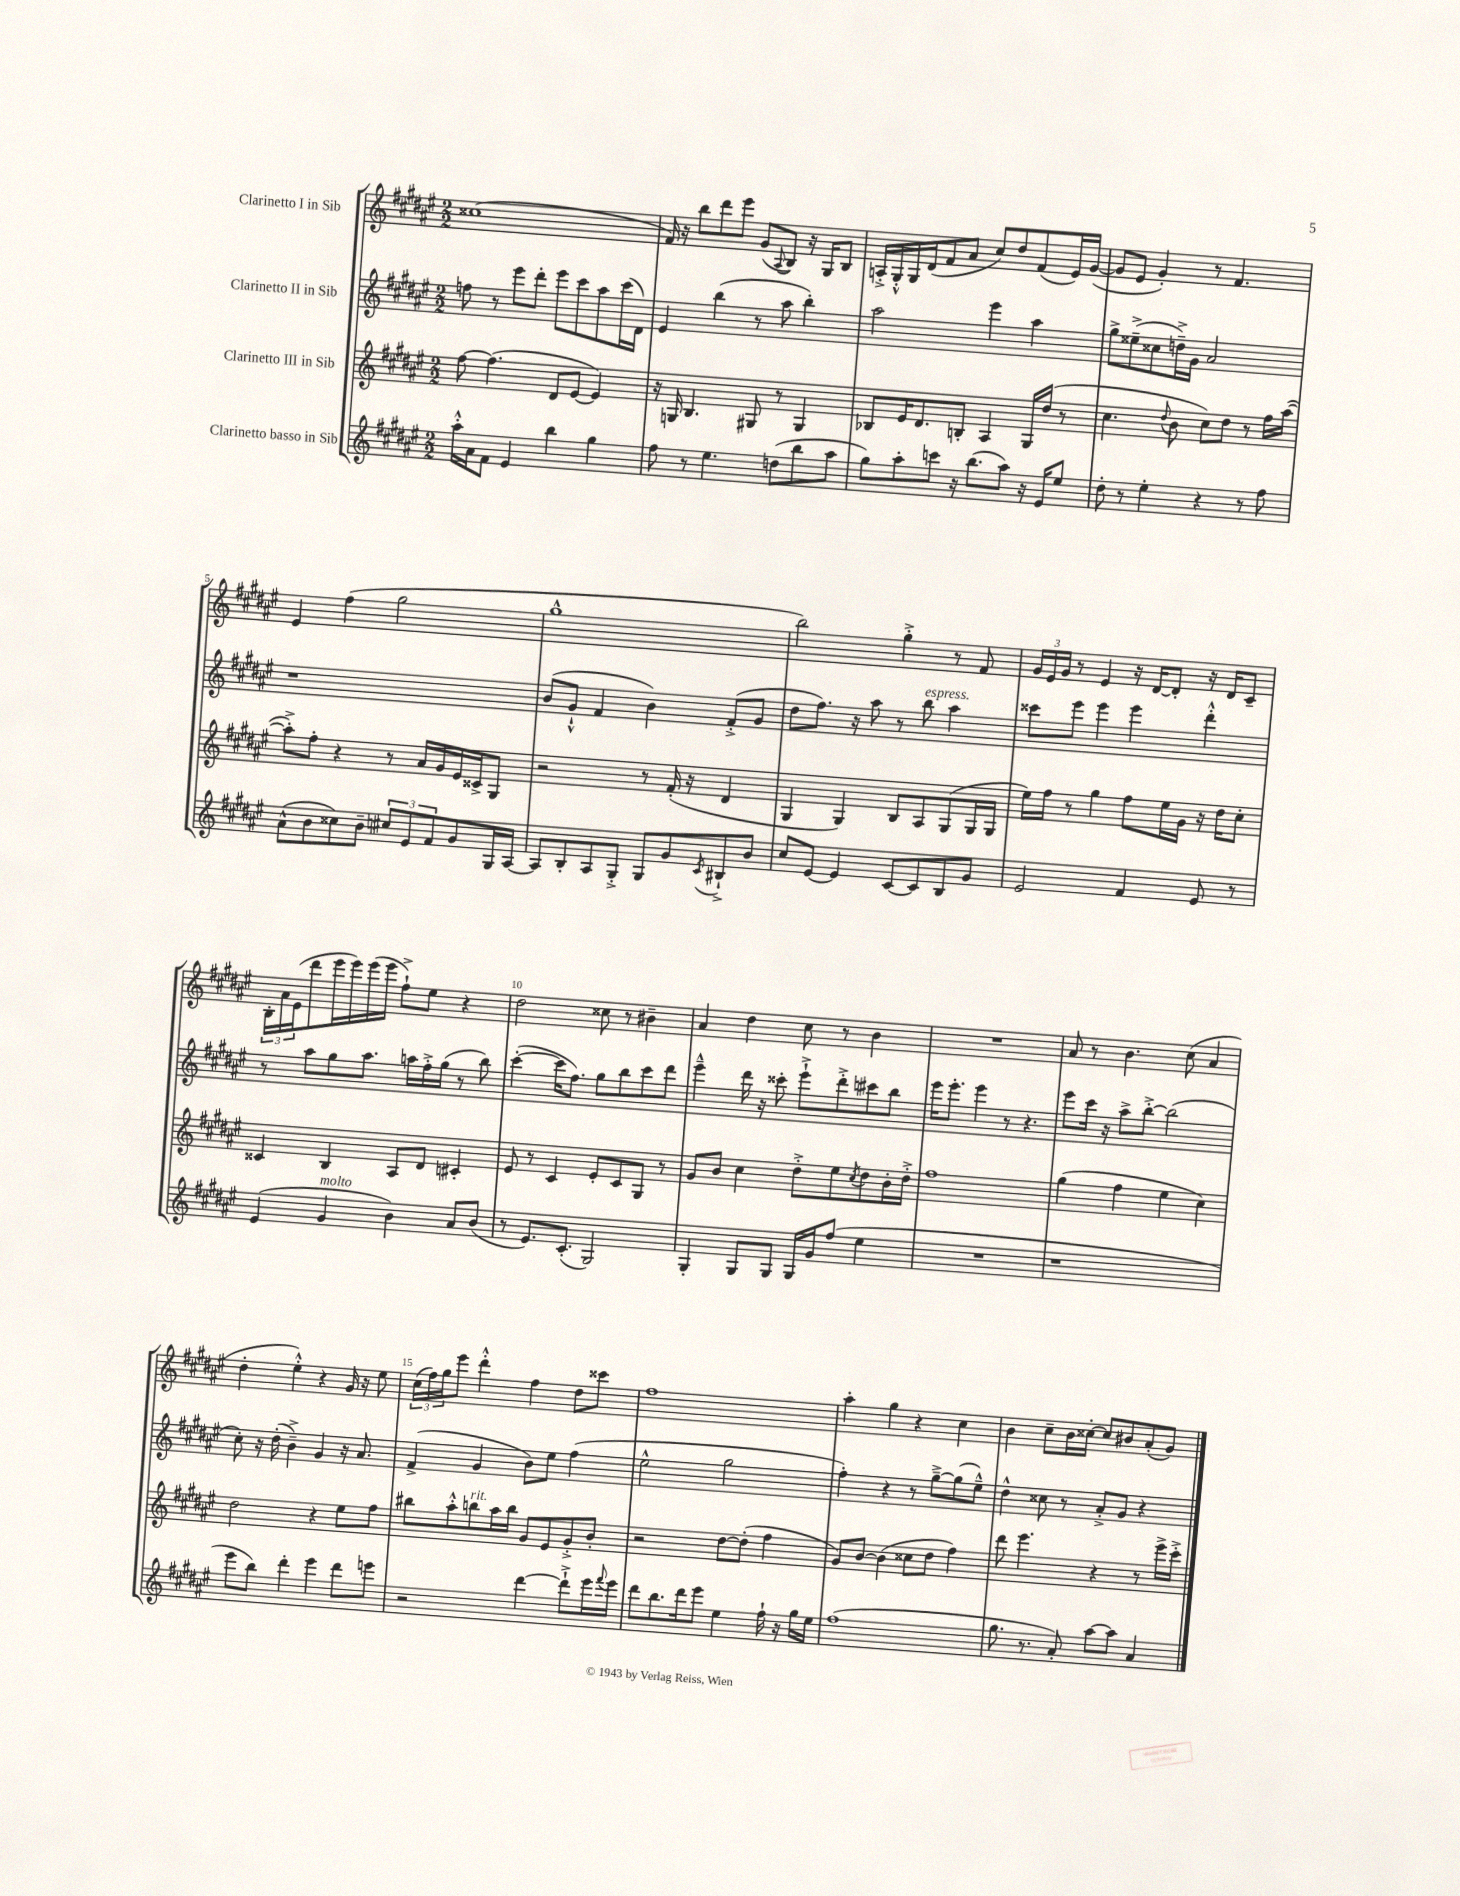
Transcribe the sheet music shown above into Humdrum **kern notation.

**kern	**kern	**kern	**kern
*staff4	*staff3	*staff2	*staff1
*clefG2	*clefG2	*clefG2	*clefG2
*k[f#c#g#d#a#e#]	*k[f#c#g#d#a#e#]	*k[f#c#g#d#a#e#]	*k[f#c#g#d#a#e#]
*M2/2	*M2/2	*M2/2	*M2/2
16aa#'^^\LL	[8ff#\	8ff\	(1cc##
16a#\J	.	.	.
8f#\J	(4.ff#\]	8r	.
4e#/	.	8eee#\L	.
.	.	8ddd#'\J	.
4bb\	8d#/L	8eee#\L	.
.	[8e#/J	8ccc#\	.
4gg#\	4e#/])	8aa#\	.
.	.	(16ccc#\L	.
.	.	16d#\JJ)	.
=	=	=	=
8ff#\	16r	4e#/	16f#/)
.	16G/	.	16r
8r	4.B/	.	8bb\L
4.ee#\	.	(4bb\	8ddd#\
.	.	.	8eee#\J
.	8G#/	8r	(8g#/L
.	.	.	8qqA#/
(8dd\L	8r	8aa#\	8B/J)
8bb\	4G#/	4bb'\)	16r
.	.	.	16G#/LK
8aa#\J	.	.	8B/J
=	=	=	=
8gg#\L)	8B-/L	2aa#\	16A'^/LL
.	.	.	16G#'^^/
8aa#'\	16e#/K	.	16G#/
.	8.d#/	.	(16d#/J
8ccc\J	.	.	8f#/
16r	8B'/J	.	8a#/J
(8.bb\L	.	.	.
.	4A#/	4eee#\	8cc#/L)
8aa#\J)	.	.	8dd#/
16r	16G#/LL	4aa#\	(8f#/
16e#/LK	(16dd#/JJ	.	.
8ee#/J	8r	.	16e#/L)
.	.	.	([16g#/JJ
=	=	=	=
8dd#'\	4.cc#\	8gg#^\L	8g#/]L
8r	.	(8ee##~^\	8e#/J
4ee#'\	.	8cc##\	4g#'/)
.	8qqdd#/	.	.
.	8b\	16dd~^\L)	.
.	.	16g#\JJ	.
4r	8cc#\L)	2a#/	8r
.	8dd#\J	.	4.f#/
8r	8r	.	.
8ff#\	16ff#\LL	.	.
.	([16aa#\JJ	.	.
=	=	=	=
(8a#^^\L	8aa#'^\]L)	1r	4e#/
8b\	8ff#'\J	.	.
8cc##\)	4r	.	(4ff#\
8b~\J	.	.	.
12cc#/L	8r	.	2gg#\
12e#/	.	.	.
.	16a#/LL	.	.
12f#/	.	.	.
.	16g#/	.	.
8g#/	16e#/	.	.
.	16c##^/J	.	.
16G#/L	8G#/J	.	.
[16A#/JJ	.	.	.
=	=	=	=
8A#/]L	2r	(8b/L	1gg#^^
8B'/	.	8g#`^^/J	.
8A#/	.	4f#/	.
8G#'^/J	.	.	.
8G#/L	8r	4b\)	.
8g#/	(16f#'/	.	.
.	16r	.	.
8qc#/	.	.	.
8B#`^/	4d#/	(8f#'^/L	.
8b/J	.	8g#/J	.
=	=	=	=
8cc#/L	4G#/	8dd#\L	2bb\)
[8e#/J	.	8.ff#\J)	.
4e#/]	4G#/)	.	.
.	.	16r	.
.	.	8aa#\	.
[8c#/L	8B/L	8r	4gg#'^\
8c#/]	8A#/	8bb\	.
8B/	(8G#/	4aa#\	8r
8g#/J	16G#/L	.	8f#/
.	16G#/JJ	.	.
=	=	=	=
2e#/	16ee#\LL)	8ccc##\L	24g#/LL
.	.	.	24e#/
.	16ff#\JJ	.	.
.	.	.	24g#/JJ
.	8r	8eee#\J	8r
.	4gg#\	4eee#\	4e#/
4f#/	8ff#\L	4eee#\	16r
.	.	.	[16d#/LK
.	16ee#\L	.	8d#'/]J
.	16g#\JJ	.	.
8e#/	16r	4ddd#'^^\	16r
.	16dd#\LK	.	16d#/LK
8r	8cc#'\J	.	8c#~/J
=	=	=	=
(4e#/	4c##/	8r	24B'\LL
.	.	.	24a#\
.	.	.	(24e#\J
.	.	8aa#\L	8ddd#\
4g#/	4B/	8gg#\	16eee#\L
.	.	.	16eee#\)
.	.	8.aa#\J	(16eee#\
.	.	.	16eee#\JJ
4b\)	8A#/L	.	8ff#`^\L)
.	.	16aa\LL	.
.	8d#/J	16ff#'^\	8ee#\J
.	.	(16gg#\JJ	.
8a#/L	4c#'/	8r	4r
(8b/J	.	8bb\)	.
=	=	=	=
8r	8e#/	([4ccc#'\	2dd#\
8.e#/L)	8r	.	.
.	4c#/	16ccc#\]LK	.
(8.c#'/J	.	8.ff#\J)	.
2G#/)	8e#'/L	8gg#\L	8cc##\
.	8c#/	8bb\	8r
.	8G#/J	8ccc#\	4b#~\
.	8r	8ddd#\J	.
=	=	=	=
4G#'/	8g#/L	4eee#~^^\	4a#/
.	8b/J	.	.
8G#/L	4cc#\	16ddd#\	4dd#\
.	.	16r	.
8G#/J	.	8ccc##'\	.
16G#/LL	8dd#'^\L	8eee#`^\L	8cc#\
16g#/J	.	.	.
(8ff#/J	8ee#\	8ddd#'^\	8r
.	8qcc#/	.	.
4ee#\	8dd#\	8ccc#\	4b\
.	16b'\L	8bb\J	.
.	16dd#'^\JJ	.	.
=	=	=	=
1r	1ff#	16eee#\LK	1r
.	.	8.eee#'\J	.
.	.	4eee#\	.
.	.	8r	.
.	.	4.r	.
=	=	=	=
1r	(4gg#\	8eee#\L	8a#/
.	.	16ccc#\Jk	8r
.	.	16r	.
.	4ff#\	8aa#^\L	4.b\
.	.	[8bb'^\J	.
.	4ee#\	(2bb\]	.
.	.	.	(8cc#\
.	4cc#\)	.	4a#/
=	=	=	=
8eee#\L	2dd#\	8cc#'\)	4dd#'\
8bb\J)	.	16r	.
.	.	(16dd#'\	.
4ddd#'\	.	4b~^\)	4ee#'^^\)
4eee#\	4r	4g#/	4r
8ddd#\L	8ee#\L	16r	16g#/
.	.	8.a#/	16r
8eee\J	8ff#\J	.	8ee#\
=	=	=	=
2r	8bb#\L	(4f#^/	(24cc#\LL
.	.	.	24ff#\)
.	.	.	24gg#\J
.	8aa#'^^\	.	8eee#\J
.	8bb\	4g#/	4ddd#'^^\
.	16aa#\L	.	.
.	16bb\JJ	.	.
[4ddd#\	8g#/L	8b\L)	4ff#\
.	8e#/	8ee#\J	.
8ddd#`^\]L	8g#'^/	(4ff#\	8dd#\L
16eee#\L	8b'/J	.	8ccc##\J
8qqfff#/	.	.	.
16eee#\JJ	.	.	.
=	=	=	=
8ddd#\L	2r	2ee#^^\	1ff#
8.bb\	.	.	.
16ddd#\k	.	.	.
8eee#\J	.	.	.
4ee#\	[8dd#\L	2gg#\	.
.	(8dd#'\]J	.	.
16ff#`\	4ff#\	.	.
16r	.	.	.
16gg#\LL	.	.	.
16ee#\JJ	.	.	.
=	=	=	=
(1ff#	8g#/L)	4ff#'\)	4aa#'\
.	[8b/J	.	.
.	(4b\]	4r	4gg#\
.	8cc##\L	8r	4r
.	8dd#\J	[8gg#~^\L	.
.	4ff#\)	(8gg#\]	4cc#\
.	.	8ee#~^^\J)	.
=	=	=	=
8.gg#\	8ddd#\	4dd#^^\	4b\
.	4.eee#\	.	.
8.r	.	.	.
.	.	8cc##\	8cc#~\L
8a#'/)	.	8r	16b\L
.	.	.	[16cc##'\JJ
[8aa#\L	4r	8a#'^/L	8cc##/]L
8aa#\]J	.	8g#/J	8b#/
4a#/	8r	4r	(8a#'/
.	16eee#^\LL	.	8g#/J)
.	16ccc#'^\JJ	.	.
==	==	==	==
*-	*-	*-	*-
